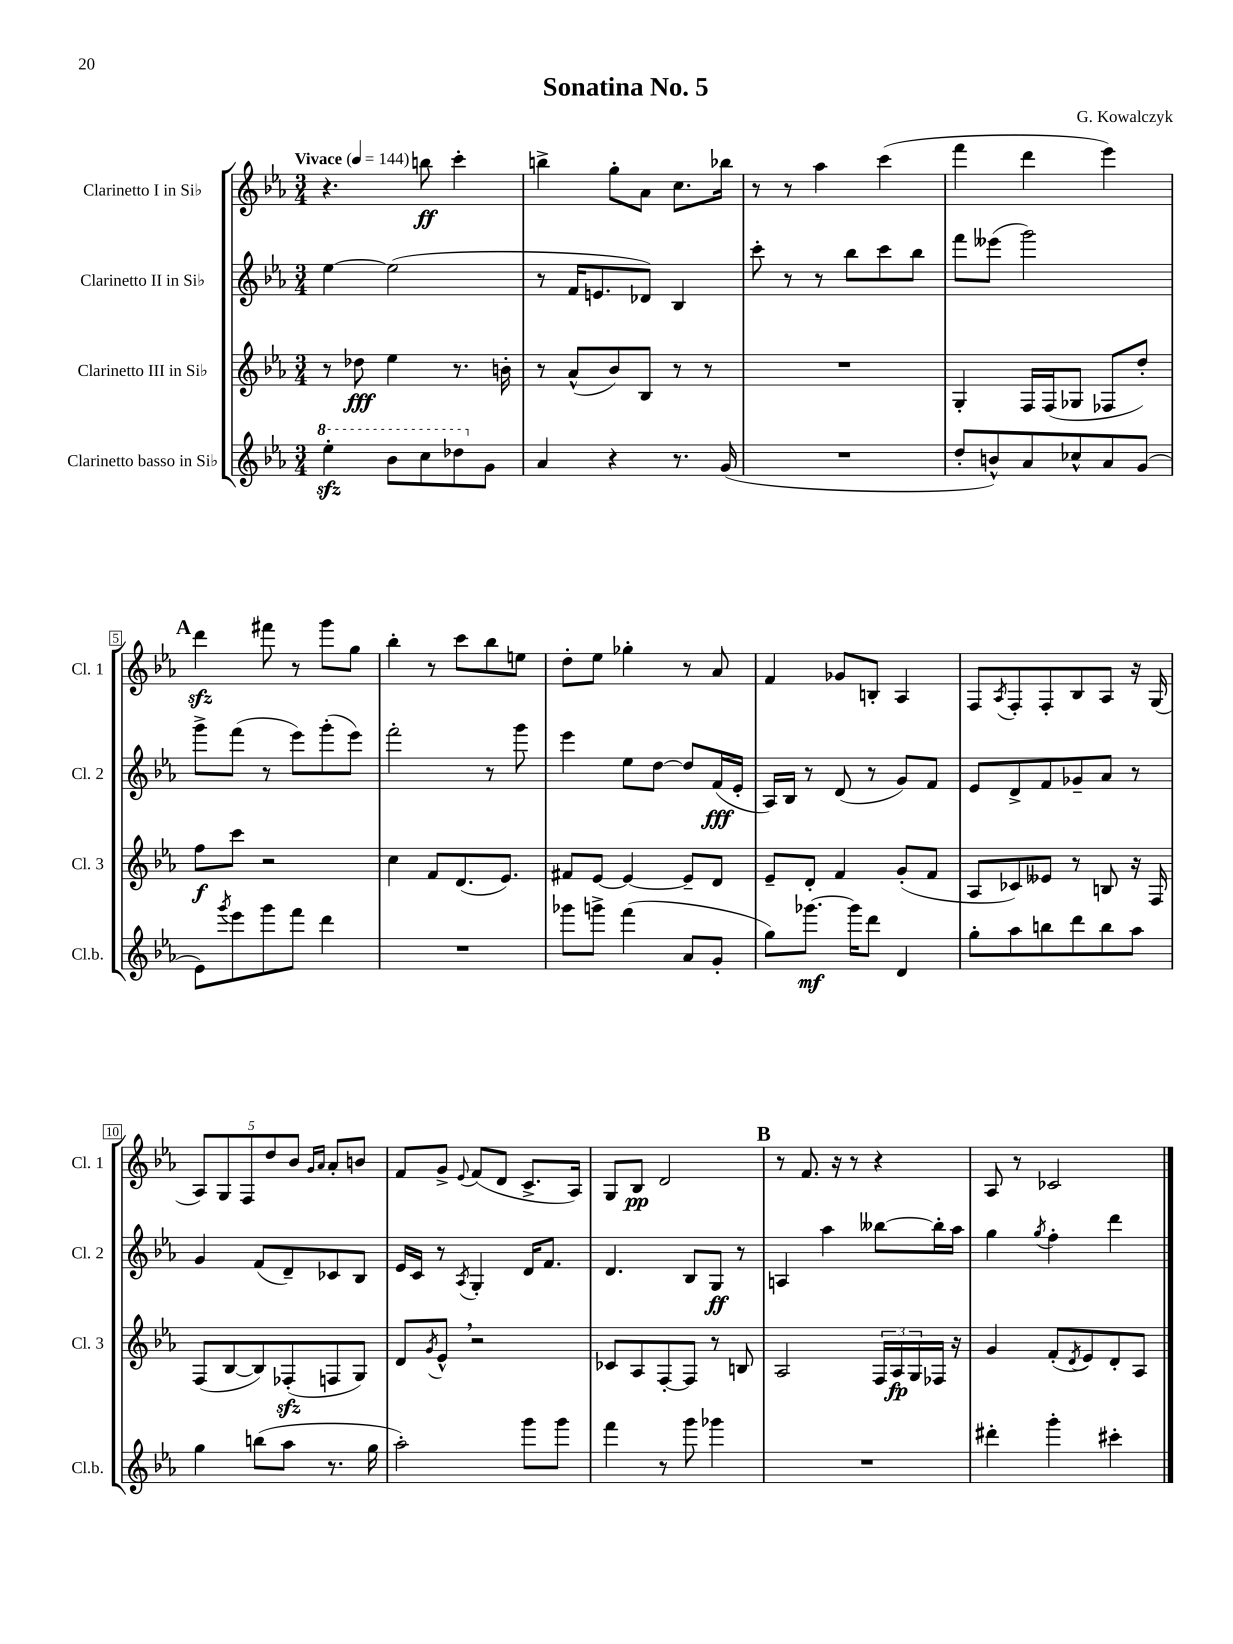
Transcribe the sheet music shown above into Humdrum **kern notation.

**kern	**dynam	**kern	**dynam	**kern	**dynam	**kern	**dynam
*part4	*part4	*part3	*part3	*part2	*part2	*part1	*part1
*staff4	*staff4	*staff3	*staff3	*staff2	*staff2	*staff1	*staff1
*I"Clarinetto basso in Si♭	*	*I"Clarinetto III in Si♭	*	*I"Clarinetto II in Si♭	*	*I"Clarinetto I in Si♭	*
*I'Cl.b.	*	*I'Cl. 3	*	*I'Cl. 2	*	*I'Cl. 1	*
*clefG2	*	*clefG2	*	*clefG2	*	*clefG2	*
*k[b-e-a-]	*	*k[b-e-a-]	*	*k[b-e-a-]	*	*k[b-e-a-]	*
*M3/4	*	*M3/4	*	*M3/4	*	*M3/4	*
*MM144	*	*MM144	*	*MM144	*	*MM144	*
*8va	*	*	*	*	*	*	*
=1	=1	=1	=1	=1	=1	=1	=1
!	!	!	!	!	!	!LO:TX:a:B:t=Vivace	!
4eee-zz'\	.	8r	.	[4ee-\	.	4.r	.
.	.	8dd-X\	fff	.	.	.	.
8bb-\L	.	4ee-\	.	(2ee-\]	.	.	.
8ccc\	.	.	.	.	.	8bbn\	ff
8ddd-X\	.	8.r	.	.	.	4ccc'\	.
*X8va	*	*	*	*	*	*	*
8g\J	.	.	.	.	.	.	.
.	.	16bn'\	.	.	.	.	.
=2	=2	=2	=2	=2	=2	=2	=2
4a-/	.	8r	.	8r	.	4bbn^\	.
.	.	(8a-^^/L	.	16f/KL	.	.	.
.	.	.	.	8.en/	.	.	.
4r	.	8b-/)	.	.	.	8gg'\L	.
.	.	8B-/J	.	8d-X/J)	.	8a-\J	.
8.r	.	8r	.	4B-/	.	8.cc\L	.
.	.	8r	.	.	.	.	.
(16g/	.	.	.	.	.	16bb-X\Jk	.
=3	=3	=3	=3	=3	=3	=3	=3
2.r	.	2.r	.	8ccc'\	.	8r	.
.	.	.	.	8r	.	8r	.
.	.	.	.	8r	.	4aa-\	.
.	.	.	.	8bb-\L	.	.	.
.	.	.	.	8ccc\	.	(4ccc\	.
.	.	.	.	8bb-\J	.	.	.
=4	=4	=4	=4	=4	=4	=4	=4
8dd'/L	.	4G'/	.	8fff\L	.	4fff\	.
8bn^^/)	.	.	.	(8eee--X\J	.	.	.
8a-/	.	16F/LL	.	2ggg\)	.	4ddd\	.
.	.	(16F/J	.	.	.	.	.
8cc-X^^/	.	8G-X/J	.	.	.	.	.
8a-/	.	8F-X/L	.	.	.	4eee-\)	.
(8g/J	.	8dd'/J)	.	.	.	.	.
!!LO:LB:g=z
!!LO:REH:place=s1:t=A
=5	=5	=5	=5	=5	=5	=5	=5
8e-\L)	.	8ff\L	f	8ggg^\L	.	4dddzz\	.
8qggg/	.	.	.	.	.	.	.
8eee-\	.	8ccc\J	.	(8fff\J	.	.	.
8ggg\	.	2r	.	8r	.	8fff#X\	.
8fff\J	.	.	.	8eee-\L)	.	8r	.
4ddd\	.	.	.	(8ggg'\	.	8ggg\L	.
.	.	.	.	8eee-\J)	.	8gg\J	.
=6	=6	=6	=6	=6	=6	=6	=6
2.r	.	4cc\	.	2fff'\	.	4bb-'\	.
.	.	8f/L	.	.	.	8r	.
.	.	(8.d/	.	.	.	8ccc\L	.
.	.	.	.	8r	.	8bb-\	.
.	.	8.e-/J)	.	.	.	.	.
.	.	.	.	8ggg\	.	8een\J	.
=7	=7	=7	=7	=7	=7	=7	=7
8ggg-X\L	.	8f#X/L	.	4eee-\	.	8dd'\L	.
8gggn^\J	.	[8e-/J	.	.	.	8ee-\J	.
(4fff\	.	4e-/_	.	8ee-\L	.	4gg-X'\	.
.	.	.	.	[8dd\J	.	.	.
8a-/L	.	8e-~/L]	.	8dd/L]	.	8r	.
8g'/J	.	8d/J	.	(16f/L	fff	8a-/	.
.	.	.	.	16e-'/JJ	.	.	.
=8	=8	=8	=8	=8	=8	=8	=8
8gg\L)	.	8e-~/L	.	16A-/LL)	.	4f/	.
.	.	.	.	16B-/JJ	.	.	.
[8.ggg-X\J	mf	8d'/J	.	8r	.	.	.
.	.	4f/	.	(8d/	.	8g-X/L	.
16ggg-\KL]	.	.	.	.	.	.	.
8ddd\J	.	.	.	8r	.	8Bn'/J	.
4d/	.	(8g'/L	.	8g/L)	.	4A-/	.
.	.	8f/J	.	8f/J	.	.	.
=9	=9	=9	=9	=9	=9	=9	=9
8gg'\L	.	8A-/L	.	8e-/L	.	8F/L	.
.	.	.	.	.	.	8qA-/	.
8aa-\	.	8c-X/)	.	8d^/	.	8F'/	.
8bbn\	.	8e--X/J	.	8f/	.	8F'/	.
8ddd\	.	8r	.	8g-X~/	.	8B-/	.
8bb\	.	8Bn/	.	8a-/J	.	8A-/J	.
8aa-\J	.	16r	.	8r	.	16r	.
.	.	16F/	.	.	.	(16G/	.
!!LO:LB:g=z
=10	=10	=10	=10	=10	=10	=10	=10
4gg\	.	(8F/L	.	4g/	.	10A-/L)	.
.	.	.	.	.	.	10G/	.
.	.	[8B-/	.	.	.	.	.
.	.	.	.	.	.	10F/	.
(8bbn\L	.	8B-/])	.	(8f/L	.	.	.
.	.	.	.	.	.	10dd/	.
8aa-\J	.	(8F-Xzz'/	.	8d~/)	.	.	.
.	.	.	.	.	.	10b-/J	.
.	.	.	.	.	.	16qqg/LL	.
.	.	.	.	.	.	16qqa-/JJ	.
8.r	.	8Fn/	.	8c-X/	.	8a-'/L	.
.	.	8G/J)	.	8B-/J	.	8bn/J	.
16gg\	.	.	.	.	.	.	.
=11	=11	=11	=11	=11	=11	=11	=11
2aa-'\)	.	8d/L	.	16e-/LL	.	8f/L	.
.	.	.	.	16c/JJ	.	.	.
.	.	8qg/	.	.	.	.	.
.	.	8e-^^,/J	.	8r	.	8g^/J	.
.	.	.	.	8qA-/	.	8qqe-/	.
.	.	2r	.	4G'/	.	(8f/L	.
.	.	.	.	.	.	8d/J	.
8ggg\L	.	.	.	16d/KL	.	8.c^/L	.
.	.	.	.	8.f/J	.	.	.
8ggg\J	.	.	.	.	.	.	.
.	.	.	.	.	.	16A-/Jk)	.
=12	=12	=12	=12	=12	=12	=12	=12
4fff\	.	8c-X/L	.	4.d/	.	8G/L	.
.	.	8A-/	.	.	.	8B-/J	pp
8r	.	[8F'/	.	.	.	2d/	.
8ggg\	.	8F/J]	.	8B-/L	.	.	.
4ggg-X\	.	8r	.	8G/J	ff	.	.
.	.	8Bn/	.	8r	.	.	.
!!LO:REH:place=s1:t=B
=13	=13	=13	=13	=13	=13	=13	=13
2.r	.	2A-/	.	4An/	.	8r	.
.	.	.	.	.	.	8.f/	.
.	.	.	.	4aa-\	.	.	.
.	.	.	.	.	.	16r	.
.	.	.	.	.	.	8r	.
.	.	24F/LL	.	[8bb--X\L	.	4r	.
.	.	24A-/	fp	.	.	.	.
.	.	24G/	.	.	.	.	.
.	.	16F-X/JJ	.	16bb--'\L]	.	.	.
.	.	16r	.	16aa-\JJ	.	.	.
=14	=14	=14	=14	=14	=14	=14	=14
4ddd#X'\	.	4g/	.	4gg\	.	8A-/	.
.	.	.	.	.	.	8r	.
.	.	.	.	8qgg/	.	.	.
4ggg'\	.	(8f'/L	.	4ff'\	.	2c-X/	.
.	.	8qd/	.	.	.	.	.
.	.	8e-/)	.	.	.	.	.
4ccc#X'\	.	8d'/	.	4ddd\	.	.	.
.	.	8A-/J	.	.	.	.	.
==	==	==	==	==	==	==	==
*-	*-	*-	*-	*-	*-	*-	*-
